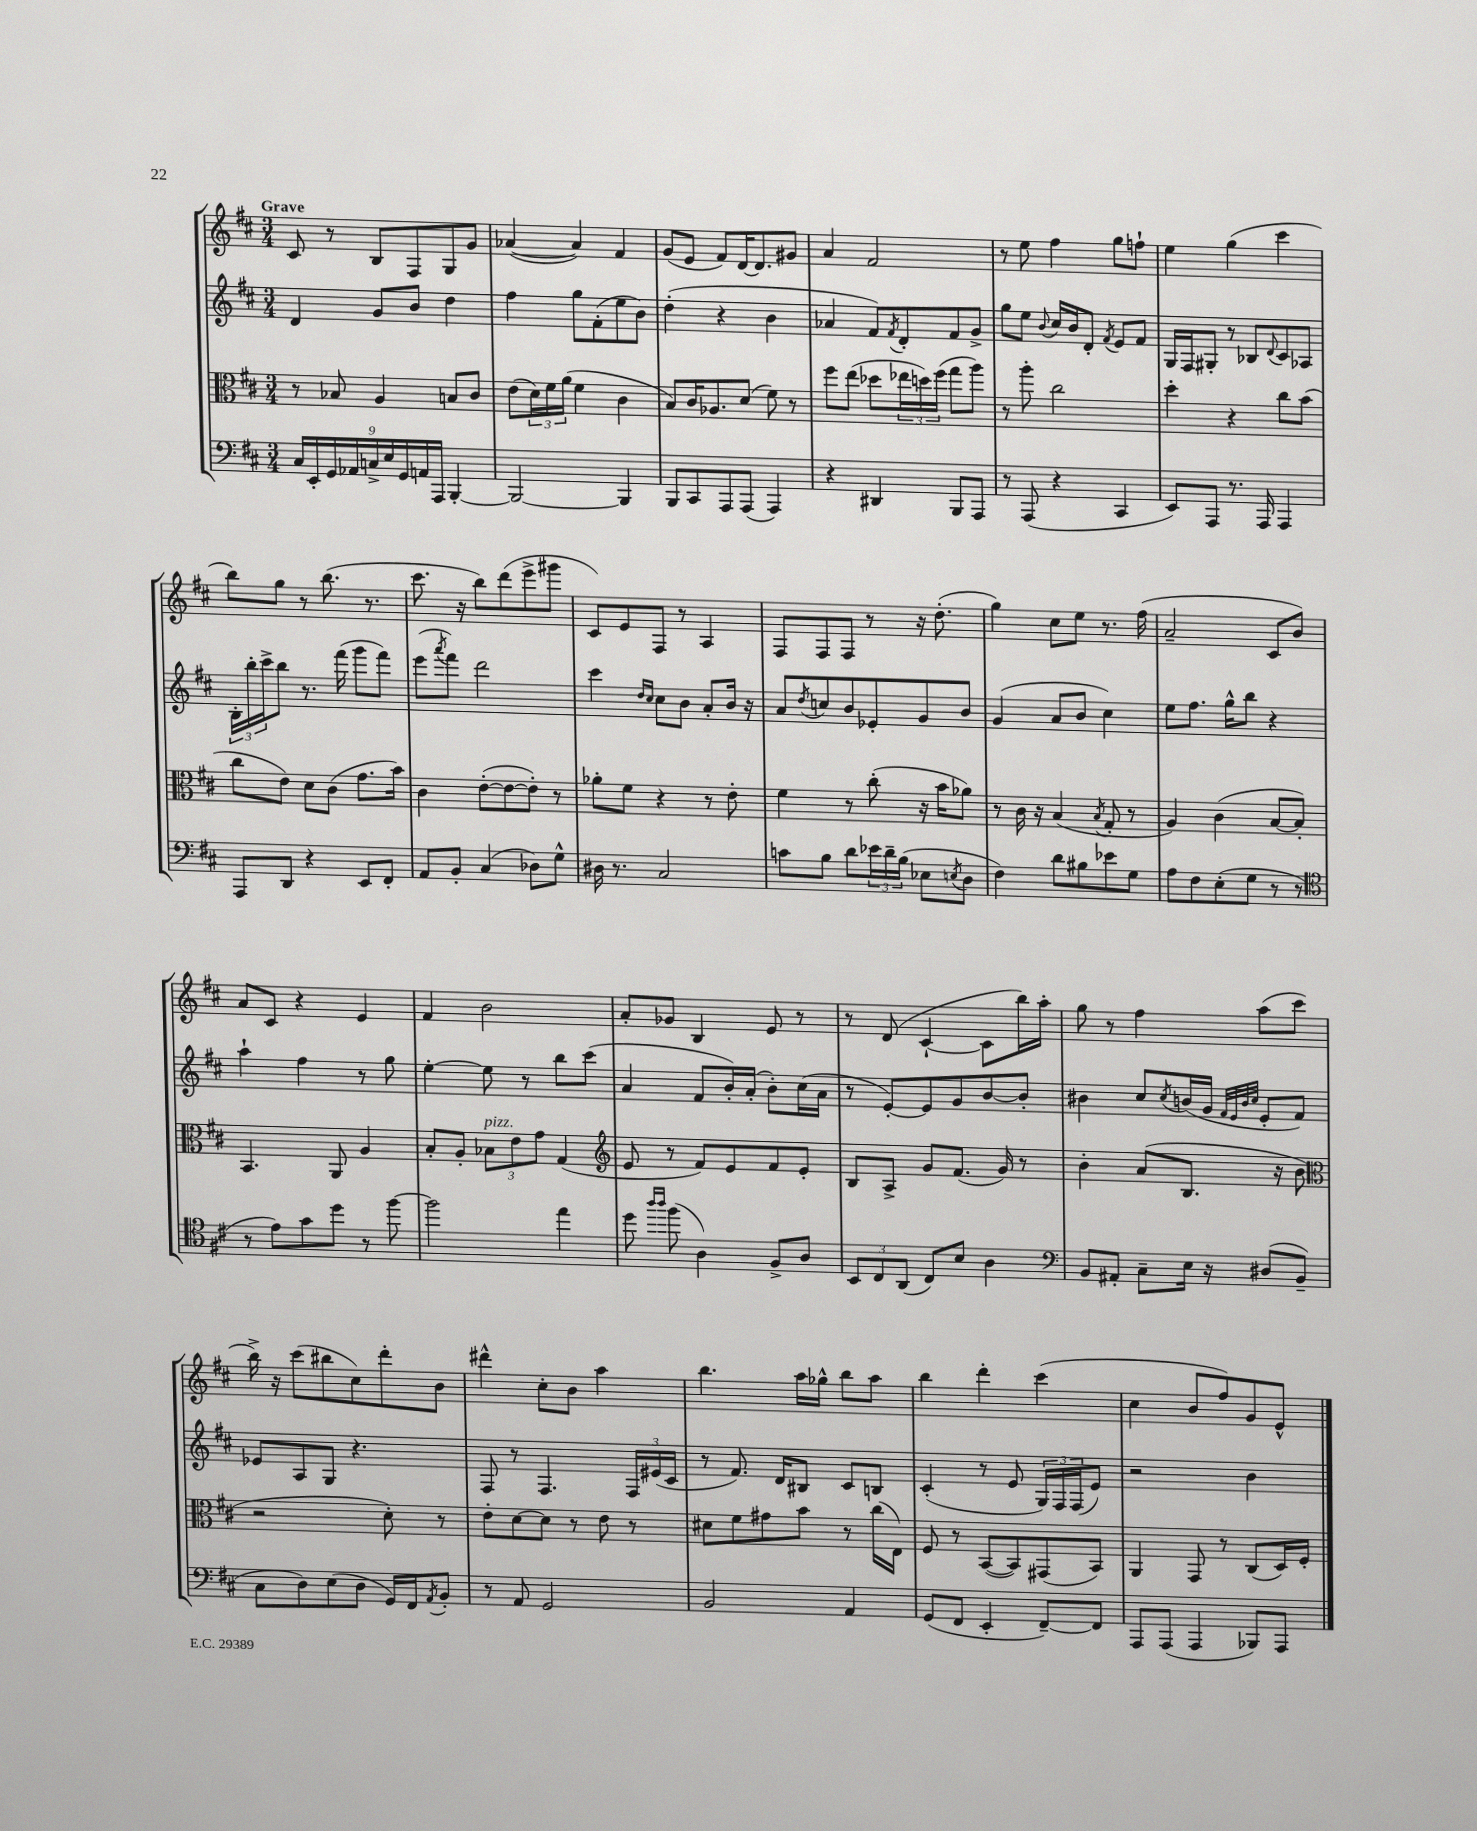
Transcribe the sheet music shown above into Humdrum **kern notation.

**kern	**kern	**kern	**kern
*staff4	*staff3	*staff2	*staff1
*clefF4	*clefC3	*clefG2	*clefG2
*k[f#c#]	*k[f#c#]	*k[f#c#]	*k[f#c#]
*M3/4	*M3/4	*M3/4	*M3/4
18C#/LL	8r	4d/	8c#/
18EE'/	.	.	.
18GG/	.	.	.
.	8B-/	.	8r
18AA-/	.	.	.
18C^/	.	.	.
.	4A/	8g/L	8B/L
18E/	.	.	.
18GG/	.	.	.
.	.	8b/J	8F#/
18AA/	.	.	.
18AAA/JJ	.	.	.
[4BBB'/	8B/L	4dd\	8G/
.	8c#/J	.	8g/J
=	=	=	=
2BBB/_	(8e\L	4ff#\	([4a-/
.	24d\L)	.	.
.	24f#\	.	.
.	(24a\JJ	.	.
.	4f#\	8gg\L	4a-/])
.	.	(8f#'\	.
4BBB/]	4c#\	8ee\	4f#/
.	.	8b\J)	.
=	=	=	=
8BBB/L	8B/L)	(4dd'\	(8g/L
8CC#/	16c#/K	.	8e/J
.	8.A-/	.	.
8AAA/	.	4r	8f#/L)
(8AAA/J	(8d/J	.	[16d/K
.	.	.	8.d/]
4AAA/)	8f#\)	4b\	.
.	8r	.	8g#/J
=	=	=	=
4r	8ff#\L	4a-/	4a/
.	(8ee\J	.	.
4DD#/	8dd-\L	8f#/L)	2f#/
.	.	8qf#/	.
.	24ee-\L	8d'/	.
.	24dd\)	.	.
.	(24ff#\JJ	.	.
8BBB/L	8gg\L	8f#/	.
8AAA/J	8aa\J)	8g^/J	.
=	=	=	=
8r	8r	8gg\L	8r
(8AAA/	8aa'\	8ee\J	8ee\
.	.	8qqb/	.
4r	2cc#\	16cc#/LL	4ff#\
.	.	16b/J	.
.	.	8d'/J	.
.	.	8qf#/	.
4CC#/	.	8e/L	8gg\L
.	.	8f#/J	8ff`\J
=	=	=	=
8EE/L)	4dd'\	16G/LL	4ee\
.	.	16F#/J	.
8AAA/J	.	8G#'/J	.
8.r	4r	8r	(4gg\
.	.	8B-/L	.
16AAA/	.	.	.
.	.	8qqd/	.
4AAA/	8cc#\L	8c#/	4ccc#\
.	(8b\J	8A-/J	.
=	=	=	=
8AAA/L	8cc#\L	24B'\LL	8bb\L)
.	.	24bb'\	.
.	.	24ccc#^\J	.
8DD/J	8e\J)	8bb\J	8gg\J
4r	8d\L	8.r	8r
.	(8c#\J	.	(8.bb\
.	.	(16fff#\	.
8EE/L	8.g\L	8ggg\L	.
.	.	.	8.r
8FF#'/J	.	8fff#\J)	.
.	16b\Jk)	.	.
=	=	=	=
8AA/L	4c#\	(8eee\L	8.ccc#\
.	.	8qaaa/	.
8BB'/J	.	8fff#\J)	.
.	.	.	16r
(4C#/	([8e'\L	2ddd\	8bb\L)
.	8e\_	.	(8ddd\
8D-\L)	8e'\]J)	.	8eee^\
8G^^\J	8r	.	8ggg#\J
=	=	=	=
16D#\	8a-'\L	4ccc#\	8c#/L)
8.r	.	.	.
.	8f#\J	.	8e/
.	.	16qqdd/LL	.
.	.	16qqcc#/JJ	.
2C#/	4r	8cc#\L	8F#/J
.	.	8b\J	8r
.	8r	8a'/L	4A/
.	8e'\	16b/Jk	.
.	.	16r	.
=	=	=	=
8c\L	4f#\	8a/L	8F#/L
.	.	8qdd/	.
8B\J	.	8cc/	8F#/
8d\L	8r	8b/	8F#/J
24e-\L	(8cc#'\	8e-'/	8r
24d~\	.	.	.
(24B\JJ	.	.	.
8E-\L	16r	8g/	16r
.	16b\LK	.	(8.dd'\
8qE/	.	.	.
8D\J	8a-\J)	8b/J	.
=	=	=	=
4F#\)	8r	(4g/	4gg\)
.	16c#\	.	.
.	16r	.	.
8d\L	(4B/	8a/L	8cc#\L
8B#\	.	8b/J	8ee\J
.	8qB/	.	.
8e-\	8G'/	4cc#\)	8.r
8G\J	8r	.	.
.	.	.	(16ff#\
=	=	=	=
8A\L	4A/)	8ee\L	2a~/
8F#\	.	8.ff#\J	.
(8E'\	(4c#\	.	.
.	.	16gg^^\LK	.
8G\J	.	8bb\J	.
8r	[8B/L	4r	8c#/L
8r	8B'/]J)	.	8b/J)
=	=	=	=
*clefC4	*	*	*
8r	4.BB/	4aa`\	8a/L
8e\L)	.	.	8c#/J
8g\	.	4ff#\	4r
8dd\J	8AA/	.	.
8r	4A/	8r	4e/
[8ff#\	.	8gg\	.
=	=	=	=
2ff#\]	8B'/L	[4ee'\	4f#/
.	8A'/J	.	.
.	12B-\L	8ee\]	2b\
.	12e\	.	.
.	.	8r	.
.	12g\J	.	.
4ee\	(4G/	8bb\L	.
.	.	(8ccc#\J	.
=	=	=	=
*	*clefG2	*	*
8dd\	8e/	4a/	8a'/L
16qqaa/LL	.	.	.
16qqaa/JJ	.	.	.
(8ff#\	8r	.	8g-/J
4A\)	8f#/L)	8f#/L	4B/
.	8e/	16b'/L)	.
.	.	(16a'/JJ	.
8F#^/L	8f#/	8b'\L)	8e/
8A/J	8e'/J	(16cc#\L	8r
.	.	16a\JJ	.
=	=	=	=
12BB/L	8B/L	8r	8r
12C#/	.	.	.
.	8A^/J	[8e'/L)	(8d/
(12AA/J	.	.	.
8C#/L)	8g/L	8e/]	[4c#`/
8B/J	(8.f#/J	8g/	.
4A\	.	[8b/	8c#\]L
.	16g/)	.	.
.	8r	8b'/]J	16bb\L)
.	.	.	16aa'\JJ
=	=	=	=
*clefF4	*	*	*
8BB/L	4b'\	4b#\	8gg\
8AA#'/J	.	.	8r
8C#~\L	(8a/L	8cc#/L	4ff#\
.	.	8qcc#/	.
16E\Jk	8.B/J	(16b/L	.
16r	.	16g/JJ	.
.	.	32qqf#/LLL	.
.	.	32qqe/	.
.	.	32qqb/	.
.	.	32qqcc#/JJJ	.
(8D#/L	.	8e'/L	(8aa\L
.	16r	.	.
8BB~/J	8b\	8f#/J)	8ccc#\J
=	=	=	=
*	*clefC3	*	*
8C#\L	2r	8e-/L	16bb^\)
.	.	.	16r
8D\)	.	8A/	(8ccc#\L
(8E\	.	8G/J	8bb#\
8D\J	.	4.r	8cc#\)
16GG/LL)	8d'\)	.	8ddd'\
16FF#/J	.	.	.
8qAA/	.	.	.
8BB'/J	8r	.	8b\J
=	=	=	=
8r	8e'\L	8F#/	4ddd#^^\
8AA/	[8d\	8r	.
2GG/	8d\]J	4.F#/	8cc#'\L
.	8r	.	8b\J
.	8e\	.	4aa\
.	8r	24F#/LL	.
.	.	(24e#/	.
.	.	24c#/JJ	.
=	=	=	=
2BB/	8d#\L	8r	4.bb\
.	8f#\	8.f#/)	.
.	8g#\	.	.
.	.	16d/LK	.
.	8b\J	8B#/J	16aa\LL
.	.	.	16gg-^^\JJ
4AA/	8r	8c#/L	8bb\L
.	(16cc#\LL	8B/J	8aa\J
.	16E\JJ)	.	.
=	=	=	=
(8GG/L	8F#/	(4c#'/	4bb\
8FF#/J	8r	.	.
4EE'/	([8BB/L	8r	4ddd'\
.	8BB/])	8e/	.
[8FF#~/L)	(8GG#/	24G/LL)	(4ccc#\
.	.	24F#/	.
.	.	(24F#/J	.
8FF#/]J	8BB/J)	8e/J)	.
=	=	=	=
8AAA/L	4AA/	2r	4cc#\
(8AAA/J	.	.	.
4AAA/	8GG/	.	8b/L
.	8r	.	8ff#/)
8BBB-/L)	(8C#/L	4b\	8g/
8AAA/J	16D/L)	.	8e^^/J
.	16F#'/JJ	.	.
==	==	==	==
*-	*-	*-	*-
